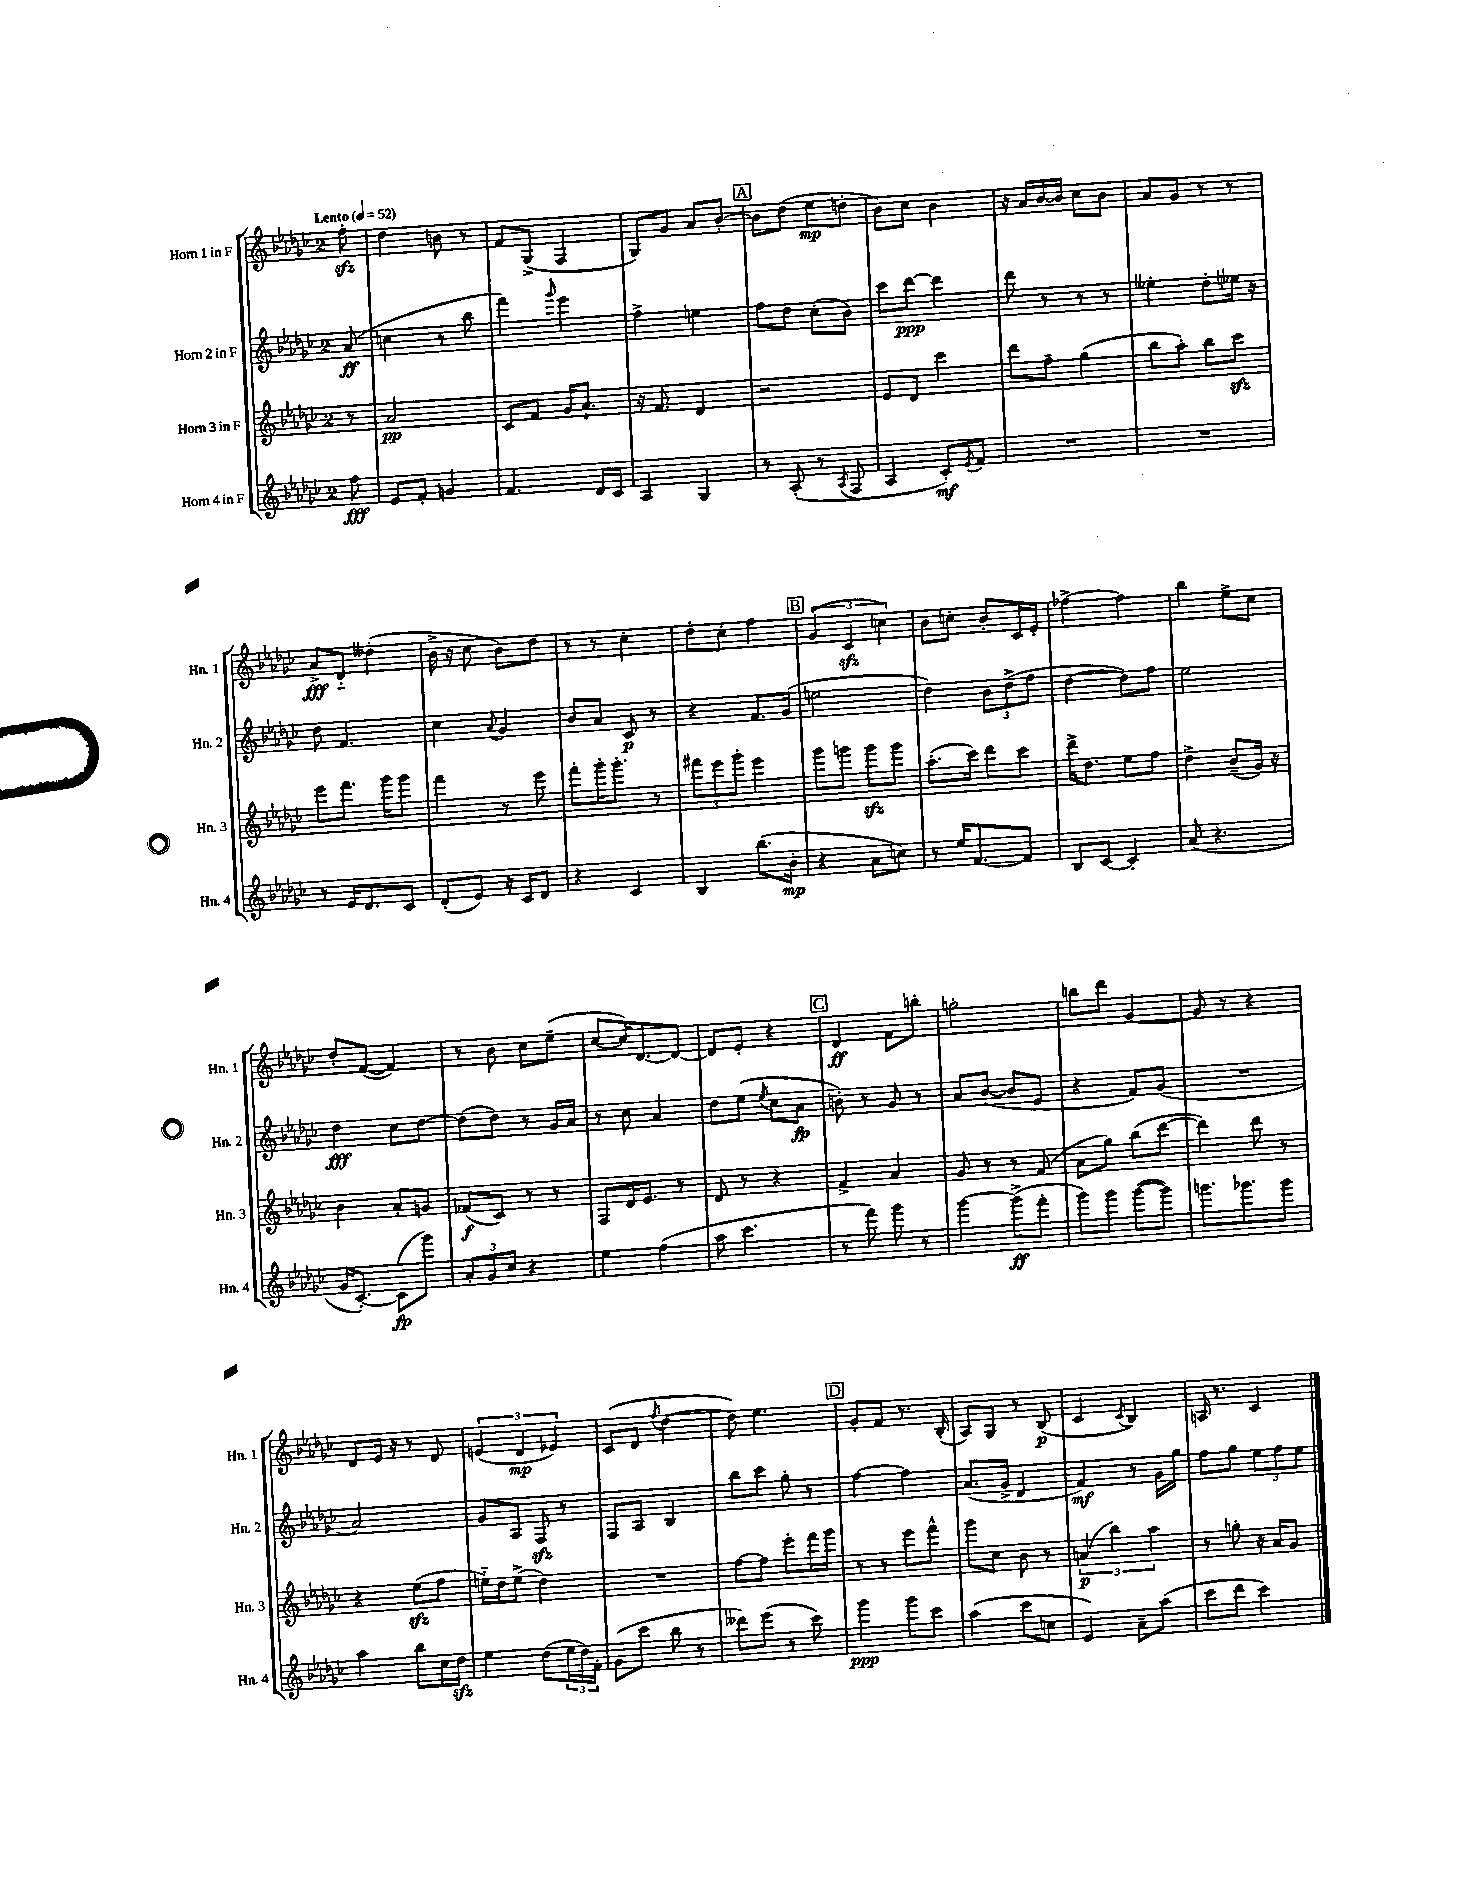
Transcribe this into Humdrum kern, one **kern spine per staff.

**kern	**kern	**kern	**kern
*staff4	*staff3	*staff2	*staff1
*clefG2	*clefG2	*clefG2	*clefG2
*k[b-e-a-d-g-c-]	*k[b-e-a-d-g-c-]	*k[b-e-a-d-g-c-]	*k[b-e-a-d-g-c-]
*M2/4	*M2/4	*M2/4	*M2/4
*MM52	*MM52	*MM52	*MM52
8ff\	8r	(8a-/	8ff'\
=	=	=	=
8e-/L	2a-/	4cc\	4dd-\
8f'/J	.	.	.
4g/	.	8r	8b\
.	.	8bb-\	8r
=	=	=	=
4.f/	8c-/L	4fff\)	8f/L
.	8f/J	.	(8G-^/J
.	.	16qqggg-/	.
.	16g-/LK	4eee-\	4F/
.	8.a-`/J	.	.
16d-/LL	.	.	.
16c-/JJ	.	.	.
=	=	=	=
4A-/	16r	4ff^\	8G-/L)
.	8.f/	.	.
.	.	.	8g-/J
4G-/	4d-/	4ee\	8a-/L
.	.	.	[8b-'/J
=	=	=	=
8r	2r	8ff\L	8b-\]L
(8A-'/	.	8dd-\J	(8dd-\J
8r	.	(8cc-'\L	8ee-\L
8qA-/	.	.	.
8F/	.	8b-\J)	8dd'\J
=	=	=	=
4A-/	8e-/L	8ccc-\L	8b-\L)
.	8d-/J	[8ddd-\J	8cc-\J
8c-'/L)	4ccc-\	4ddd-\]	4b-\
8qe-/	.	.	.
8f/J	.	.	.
=	=	=	=
2r	8ddd-\L	8ddd-\	16r
.	.	.	16a-/LL
.	8ff~\J	8r	[16b-/
.	.	.	16b-/]JJ
.	(4gg-\	8r	8cc-\L
.	.	8r	8b-\J
=	=	=	=
2r	8bb-\L	4ee--'\	8a-/L
.	8aa-'\J)	.	8g-/J
.	8bb-\L	8dd-'\L	8r
.	8ccc-\J	16ee-\Jk	8r
.	.	16r	.
=	=	=	=
8r	8eee-\L	8dd-\	8a-^/L
16e-/LK	8.fff\J	4.f/	8d-'~/J
8.d-/	.	.	.
.	.	.	(4dd--'\
.	16ggg-\LK	.	.
8c-/J	8ggg-\J	.	.
=	=	=	=
(8d-'/L	4fff\	4cc-\	16b-^\
.	.	.	16r
8e-/J)	.	.	8cc-\
.	.	8qqa-/	.
16r	8r	4g-/	8b-\L)
16c-/LK	.	.	.
8d-/J	8eee-\	.	8dd-\J
=	=	=	=
4r	8fff'\L	8b-/L	8r
.	16ggg-'\K	8a-/J	8r
.	8.ggg-'\J	.	.
4c-/	.	8c-/	4cc-'\
.	8r	8r	.
=	=	=	=
4B-/	12fff#\L	4r	8dd-'\L
.	12eee-\	.	.
.	.	.	8cc-'\J
.	12ggg-'\J	.	.
(8.bb-\L	4eee-\	8.f/L	4ff\
16b-'\Jk	.	(16g-/Jk	.
=	=	=	=
4r	8ggg-\L	2ee\	(6g-/
.	8ggg\J	.	.
.	.	.	6c-/
8a-\L	8ggg\L	.	.
.	.	.	6cc\)
8cc\J)	8ggg\J	.	.
=	=	=	=
8r	(8.aa-'\L	4dd-\)	8b-\L
16ee-/LK	.	.	8cc'\J
[8.f/	16ccc-\Jk)	.	.
.	8ddd-\L	12b-\L	8b-'/L
.	.	(12dd-^\	.
8f/]J	8ccc-\J	.	16c-/L
.	.	12ff\J	.
.	.	.	16e-'/JJ
=	=	=	=
8B-/L	16ddd-^\LK	[4dd-\	[4ff-^\
.	8.dd-\J	.	.
[8c-/J	.	.	.
4c-'/]	8ee-\L	8dd-\]L)	4ff-\]
.	8ff\J	8ff\J	.
=	=	=	=
(8a-/	4dd-^\	2ee-\	4bb-\
4.r	.	.	.
.	(8b-~/L	.	8ee-^\L
.	16g-/Jk)	.	8cc-\J
.	16r	.	.
=	=	=	=
16g-/LK	4b-\	4dd-\	8dd-'/L
[8.c-'/J)	.	.	.
.	.	.	([8f/J
(8c-\]L	8a-'/L	8cc-\L	4f/])
8ggg-\J)	8g/J	[8dd-\J	.
=	=	=	=
12a-'/L	(8f-/L	(8dd-\]L	8r
12g-/	.	.	.
.	8c-/J)	8dd-\J)	8b-\
12cc-/J	.	.	.
4r	8r	8r	8cc-\L
.	8r	16g-/LL	(8ee-~\J
.	.	16a-/JJ	.
=	=	=	=
4ee-\	8F/L	8r	[8cc-/L
.	16d-/K	8cc-\	16cc-/]K)
.	8.e-/J	.	[8.d-/
(4ff\	.	4a-/	.
.	8r	.	8d-/_J
=	=	=	=
8aa-\	8d-/	8dd-\L	8d-/]L
4.ccc-\	8r	(8ee-\J	8e-'/J
.	.	8qee-/	.
.	4r	8cc-\L	4r
.	.	8a-\J	.
=	=	=	=
8r	4f^/	8b'\)	4d-/
8fff\)	.	8r	.
8ggg-\	4a-/	8g-/	8f\L
8r	.	8r	8bb'\J
=	=	=	=
[4ggg-\	8g-/	8a-/L	2gg'\
.	8r	([8b-/J	.
(8ggg-^\]L	8r	8b-/]L	.
8fff'\J	(8f/	8e-/J	.
=	=	=	=
8ggg-\L)	8a-\L	4r	8bb\L
8ggg-\J	8gg-\J)	.	8ddd-\J
([8ggg-\L	(8bb-\L	8f/L)	[4g-/
8ggg-\]J)	[8ddd-\J	(8g-/J	.
=	=	=	=
8.ggg\L	4ddd-\])	2r	8g-/]
.	.	.	8r
8.ggg-\	.	.	.
.	8ddd-\	.	4r
8ggg-\J	8r	.	.
=	=	=	=
4aa-\	4r	2a-/)	8d-/L
.	.	.	16e-/Jk
.	.	.	16r
8bb-\L	(8ee-\L	.	8r
16cc-\L	8ff\J	.	8d-/
16dd-\JJ	.	.	.
=	=	=	=
4ee-\	16ee'~\LL)	8g-/L	(6e/
.	16dd-\J	.	.
.	(8ee^\J	8A-/J	.
.	.	.	6d-/
(8dd-\L	4dd-\)	8F/	.
.	.	.	6e-/)
24ee-\L	.	8r	.
24dd-\)	.	.	.
24f'\JJ	.	.	.
=	=	=	=
(8g-\L	2r	8F/L	(8c-/L
8ccc-\J	.	8A-/J	8d-/J
.	.	.	8qff/
8bb-\	.	4B-/	[4dd-\
8r	.	.	.
=	=	=	=
8ddd--\L)	[8ff\L	8bb-\L	8dd-\])
(8eee-\J	8ff\]J	8ccc-\J	4.ee-\
8r	8eee-'\L	8gg-'\	.
8ccc-\)	16fff\L	8r	.
.	16ggg-\JJ	.	.
=	=	=	=
4ggg-\	8r	[4ff\	8g-'/L
.	8r	.	8f/J
8ggg-\L	8eee-\L	4ff\]	8.r
8ccc-\J	8fff^^\J	.	.
.	.	.	(16B-'/
=	=	=	=
(4aa-\	8ggg-\L	(8.a-/L	8A-/L)
.	8cc-\J	.	8G-/J
.	.	16g-^/Jk	.
8ccc-\L	8b-\	4d-/	8r
8cc\J	8r	.	(8B-/
=	=	=	=
4e-/)	(6a/	4f/)	4c-/
.	6bb-\)	.	.
.	.	.	8qc-/
8a-~\L	.	8r	4B-/)
.	6aa-\	.	.
(8aa-\J	.	16g-\LL	.
.	.	16gg-\JJ	.
=	=	=	=
8ccc-\L	8r	8ff\L	16A/
.	.	.	8.r
8ddd-\J	8gg'\	8gg-\J	.
4ccc-\)	16r	12ee-\L	4c-/
.	16a-/LK	.	.
.	.	12ff\	.
.	8g-/J	.	.
.	.	12ee-\J	.
==	==	==	==
*-	*-	*-	*-
